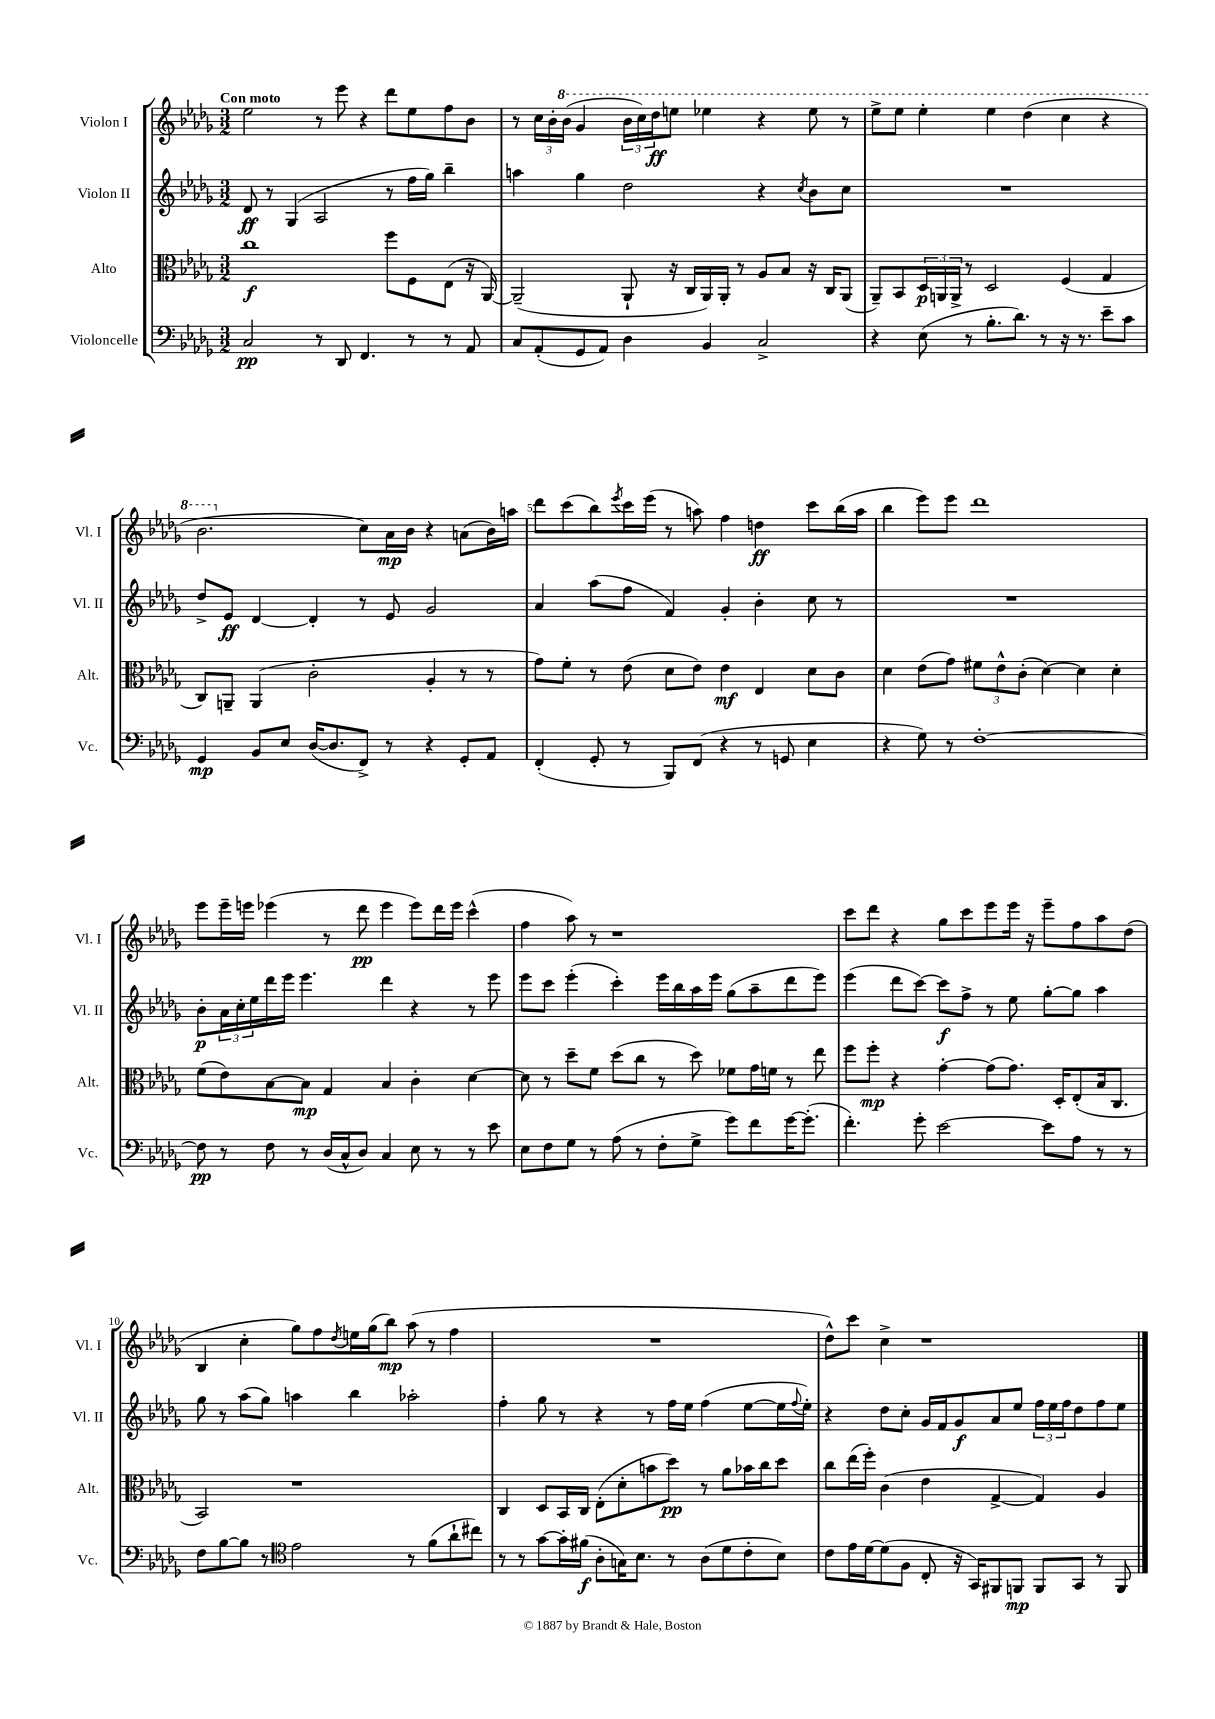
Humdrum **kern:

**kern	**dynam	**kern	**dynam	**kern	**dynam	**kern	**dynam
*part4	*part4	*part3	*part3	*part2	*part2	*part1	*part1
*staff4	*staff4	*staff3	*staff3	*staff2	*staff2	*staff1	*staff1
*I"Violoncelle	*	*I"Alto	*	*I"Violon II	*	*I"Violon I	*
*I'Vc.	*	*I'Alt.	*	*I'Vl. II	*	*I'Vl. I	*
*clefF4	*	*clefC3	*	*clefG2	*	*clefG2	*
*k[b-e-a-d-g-]	*	*k[b-e-a-d-g-]	*	*k[b-e-a-d-g-]	*	*k[b-e-a-d-g-]	*
*M3/2	*	*M3/2	*	*M3/2	*	*M3/2	*
=1	=1	=1	=1	=1	=1	=1	=1
!	!	!	!	!	!	!LO:TX:a:B:t=Con moto	!
2C/	pp	1cc	f	8d-/	ff	2ee-\	.
.	.	.	.	8r	.	.	.
.	.	.	.	(4G-/	.	.	.
8r	.	.	.	2A-/	.	8r	.
8DD-/	.	.	.	.	.	8eee-\	.
4.FF/	.	.	.	.	.	4r	.
.	.	8ff\L	.	8r	.	8ddd-\L	.
8r	.	8F\	.	16ff\LL	.	8ee-\	.
.	.	.	.	16gg-\JJ)	.	.	.
8r	.	(8E-\J	.	4bb-~\	.	8ff\	.
8AA-/	.	16r	.	.	.	8b-\J	.
.	.	[16AA-/)	.	.	.	.	.
=2	=2	=2	=2	=2	=2	=2	=2
8C/L	.	(2AA-~/]	.	4aan\	.	8r	.
(8AA-'/	.	.	.	.	.	24cc\LL	.
.	.	.	.	.	.	24b-'\	.
*	*	*	*	*	*	*8va	*
.	.	.	.	.	.	(24bb-\JJ	.
8GG-/	.	.	.	4gg-\	.	4gg-/	.
8AA-/J)	.	.	.	.	.	.	.
4D-\	.	8AA-`/	.	2dd-\	.	24bb-\LL	.
.	.	.	.	.	.	24ccc\)	.
.	.	.	.	.	.	24ddd-\J	ff
.	.	16r	.	.	.	8eeen\J	.
.	.	16C/LL	.	.	.	.	.
4BB-/	.	16AA-/)	.	.	.	4eee-X\	.
.	.	16AA-'/JJ	.	.	.	.	.
.	.	8r	.	.	.	.	.
2C^/	.	8A-/L	.	4r	.	4r	.
.	.	8B-/J	.	.	.	.	.
.	.	.	.	8qcc/	.	.	.
.	.	16r	.	8b-\L	.	8eee-\	.
.	.	16C/KL	.	.	.	.	.
.	.	(8AA-/J	.	8cc\J	.	8r	.
=3	=3	=3	=3	=3	=3	=3	=3
4r	.	8AA-~/L)	.	1.r	.	8eee-^\L	.
.	.	8BB-/	.	.	.	8eee-\J	.
(8E-\	.	24D-/L	p	.	.	4eee-'\	.
.	.	24AAn/	.	.	.	.	.
.	.	24AA^/JJ	.	.	.	.	.
8r	.	8r	.	.	.	.	.
8.B-'\L	.	2D-/	.	.	.	4eee-\	.
8.d-\J)	.	.	.	.	.	.	.
.	.	.	.	.	.	(4ddd-\	.
8r	.	.	.	.	.	.	.
16r	.	(4F/	.	.	.	4ccc\	.
8.r	.	.	.	.	.	.	.
8e-~\L	.	4G-/	.	.	.	4r	.
8c\J	.	.	.	.	.	.	.
!!LO:LB:g=z
=4	=4	=4	=4	=4	=4	=4	=4
4GG-/	mp	8C/L)	.	8dd-^/L	.	2.bb-\	.
.	.	8AAn~/J	.	8e-/J	ff	.	.
8BB-/L	.	(4AA/	.	[4d-/	.	.	.
8E-/J	.	.	.	.	.	.	.
([16D-/KL	.	2c'\	.	4d-'/]	.	.	.
8.D-/]	.	.	.	.	.	.	.
*	*	*	*	*	*	*X8va	*
8FF^/J)	.	.	.	8r	.	8cc\L)	.
8r	.	.	.	8e-/	.	16a-\L	mp
.	.	.	.	.	.	16b-\JJ	.
4r	.	4A-'/	.	2g-/	.	4r	.
8GG-'/L	.	8r	.	.	.	(8an\L	.
8AA-/J	.	8r	.	.	.	16b-\L)	.
.	.	.	.	.	.	16aan\JJ	.
=5	=5	=5	=5	=5	=5	=5	=5
(4FF'/	.	8g-\L)	.	4a-/	.	8ddd-\L	.
.	.	8f'\J	.	.	.	(8ccc\	.
8GG-'/	.	8r	.	(8aa-\L	.	8bb-\)	.
.	.	.	.	.	.	8qeee-/	.
8r	.	(8e-\	.	8ff\J	.	16ccc\L	.
.	.	.	.	.	.	(16eee-\JJ	.
8BBB-/L)	.	8d-\L	.	4f/)	.	8r	.
(8FF/J	.	8e-\J)	.	.	.	8aan\)	.
4r	.	4e-\	mf	4g-'/	.	4ff\	.
8r	.	4E-/	.	4b-'\	.	4ddn\	ff
8GGn/	.	.	.	.	.	.	.
4E-\	.	8d-\L	.	8cc\	.	8ccc\L	.
.	.	8c\J	.	8r	.	(16bb-\L	.
.	.	.	.	.	.	16aa\JJ	.
=6	=6	=6	=6	=6	=6	=6	=6
4r	.	4d-\	.	1.r	.	4bb-\	.
8G-\)	.	(8e-\L	.	.	.	8eee-\L)	.
8r	.	8g-\J)	.	.	.	8eee-\J	.
[1F'	.	12f#X\L	.	.	.	1ddd-	.
.	.	12e-^^\	.	.	.	.	.
.	.	(12c'\J	.	.	.	.	.
.	.	[4d-\)	.	.	.	.	.
.	.	4d-\]	.	.	.	.	.
.	.	4d-'\	.	.	.	.	.
!!LO:LB:g=z
=7	=7	=7	=7	=7	=7	=7	=7
8F\]	pp	(8f\L	.	8b-'\L	p	8eee-\L	.
8r	.	8e-\)	.	24a-\L	.	16eee-~\L	.
.	.	.	.	24cc'\	.	.	.
.	.	.	.	.	.	16eeen\JJ	.
.	.	.	.	24ee-\	.	.	.
8F\	.	[8B-\	.	16ddd-\	.	(4eee-X\	.
.	.	.	.	16eee-\JJ	.	.	.
8r	.	8B-\J]	mp	4.eee-\	.	.	.
(16D-/LL	.	4G-/	.	.	.	8r	.
16C^^/J	.	.	.	.	.	.	.
8D-/J)	.	.	.	.	.	8ddd-\	pp
4C/	.	4B-/	.	4ddd-\	.	4eee-\	.
8E-\	.	4c'\	.	4r	.	8eee-\L)	.
8r	.	.	.	.	.	16ddd-\L	.
.	.	.	.	.	.	16eee-\JJ	.
8r	.	[4d-\	.	8r	.	(4ccc^^\	.
8e-\	.	.	.	8eee-\	.	.	.
=8	=8	=8	=8	=8	=8	=8	=8
8E-\L	.	8d-\]	.	8eee-\L	.	4ff\	.
8F\	.	8r	.	8ccc\J	.	.	.
8G-\J	.	8dd-~\L	.	(4eee-'\	.	8aa-\)	.
8r	.	8f\J	.	.	.	8r	.
(8A-\	.	(8dd-\L	.	4ccc'\)	.	1r	.
8r	.	8cc\J	.	.	.	.	.
8F'\L	.	8r	.	16eee-\LL	.	.	.
.	.	.	.	16bb-\	.	.	.
8G-^\J	.	8dd-\)	.	16aa-\	.	.	.
.	.	.	.	16eee-\JJ	.	.	.
8g-\L)	.	8f-X\L	.	(8gg-\L	.	.	.
8f\	.	16g-\L	.	8aa-~\	.	.	.
.	.	16fn\JJ	.	.	.	.	.
[16g-\K	.	8r	.	8ddd-\	.	.	.
(8.g-'\J]	.	.	.	.	.	.	.
.	.	8ee-\	.	8eee-\J)	.	.	.
=9	=9	=9	=9	=9	=9	=9	=9
4.f'\)	.	8ff\L	.	(4eee-\	.	8ccc\L	.
.	.	8ff'\J	mp	.	.	8ddd-\J	.
.	.	4r	.	8ddd-\L	.	4r	.
8g-'\	.	.	.	[8ccc\J)	.	.	.
[2e-\	.	[4g-'\	.	8ccc\L]	f	8gg-\L	.
.	.	.	.	8ff^\J	.	8ccc\	.
.	.	(8g-\L]	.	8r	.	8eee-\	.
.	.	8.g-\J)	.	8ee-\	.	16eee-\Jk	.
.	.	.	.	.	.	16r	.
8e-\L]	.	.	.	[8gg-'\L	.	8eee-~\L	.
.	.	16D-'/KL	.	.	.	.	.
8A-\J	.	(8E-'/	.	8gg-\J]	.	8ff\	.
8r	.	16B-/k	.	4aa-\	.	8aa-\	.
.	.	8.C/J	.	.	.	.	.
8r	.	.	.	.	.	(8dd-\J	.
!!LO:LB:g=z
=10	=10	=10	=10	=10	=10	=10	=10
8F\L	.	2BB-/)	.	8gg-\	.	4B-/	.
[8B-\	.	.	.	8r	.	.	.
8B-\J]	.	.	.	(8aa-\L	.	4cc'\	.
8r	.	.	.	8gg-\J)	.	.	.
*clefC4	*	*	*	*	*	*	*
2e-\	.	1r	.	4aan\	.	8gg-\L)	.
.	.	.	.	.	.	8ff\	.
.	.	.	.	.	.	8qdd-/	.
.	.	.	.	4bb-\	.	16een\L	.
.	.	.	.	.	.	(16gg-\J	.
.	.	.	.	.	.	8bb-\J)	mp
8r	.	.	.	2aa-X'\	.	(8aa-\	.
(8f\L	.	.	.	.	.	8r	.
8a-`\	.	.	.	.	.	4ff\	.
8cc#X\J)	.	.	.	.	.	.	.
=11	=11	=11	=11	=11	=11	=11	=11
8r	.	4C/	.	4ff'\	.	1.r	.
8r	.	.	.	.	.	.	.
[8g-\L	.	8D-/L	.	8gg-\	.	.	.
16g-'\L]	.	16BB-/L	.	8r	.	.	.
(16f#X\JJ	f	16C/JJ	.	.	.	.	.
8A-'\L	.	(8E-'\L	.	4r	.	.	.
16Gn\K)	.	8d-'\	.	.	.	.	.
8.B-\J	.	.	.	.	.	.	.
.	.	8bn\	.	8r	.	.	.
8r	.	8dd-\J)	pp	16ff\LL	.	.	.
.	.	.	.	16ee-\JJ	.	.	.
(8A-\L	.	8r	.	(4ff\	.	.	.
8d-\	.	8a-\L	.	.	.	.	.
8c'\	.	16b-X\L	.	[8ee-\L	.	.	.
.	.	16cc\J	.	.	.	.	.
8B-\J)	.	8dd-\J	.	16ee-\L]	.	.	.
.	.	.	.	8qqff/	.	.	.
.	.	.	.	16ee-'\JJ)	.	.	.
=12	=12	=12	=12	=12	=12	=12	=12
8c\L	.	8cc\L	.	4r	.	8dd-^^\L)	.
16e-\L	.	(16ee-\L	.	.	.	8ccc\J	.
[16d-\J	.	16ff'\JJ)	.	.	.	.	.
(8d-\]	.	(4c\	.	8dd-\L	.	4cc^\	.
8F\J	.	.	.	8cc'\J	.	.	.
8C'/	.	4e-\	.	16g-/LL	.	1r	.
.	.	.	.	16f/J	.	.	.
16r	.	.	.	8g-/	f	.	.
16GG-/KL)	.	.	.	.	.	.	.
8FF#X/	.	[4G-^/	.	8a-/	.	.	.
8FFn/J	mp	.	.	8ee-/J	.	.	.
8FF/L	.	4G-/])	.	24ff\LL	.	.	.
.	.	.	.	24ee-\	.	.	.
.	.	.	.	24ff\J	.	.	.
8GG-/J	.	.	.	8dd-\	.	.	.
8r	.	4A-/	.	8ff\	.	.	.
8FF/	.	.	.	8ee-\J	.	.	.
==	==	==	==	==	==	==	==
*-	*-	*-	*-	*-	*-	*-	*-
